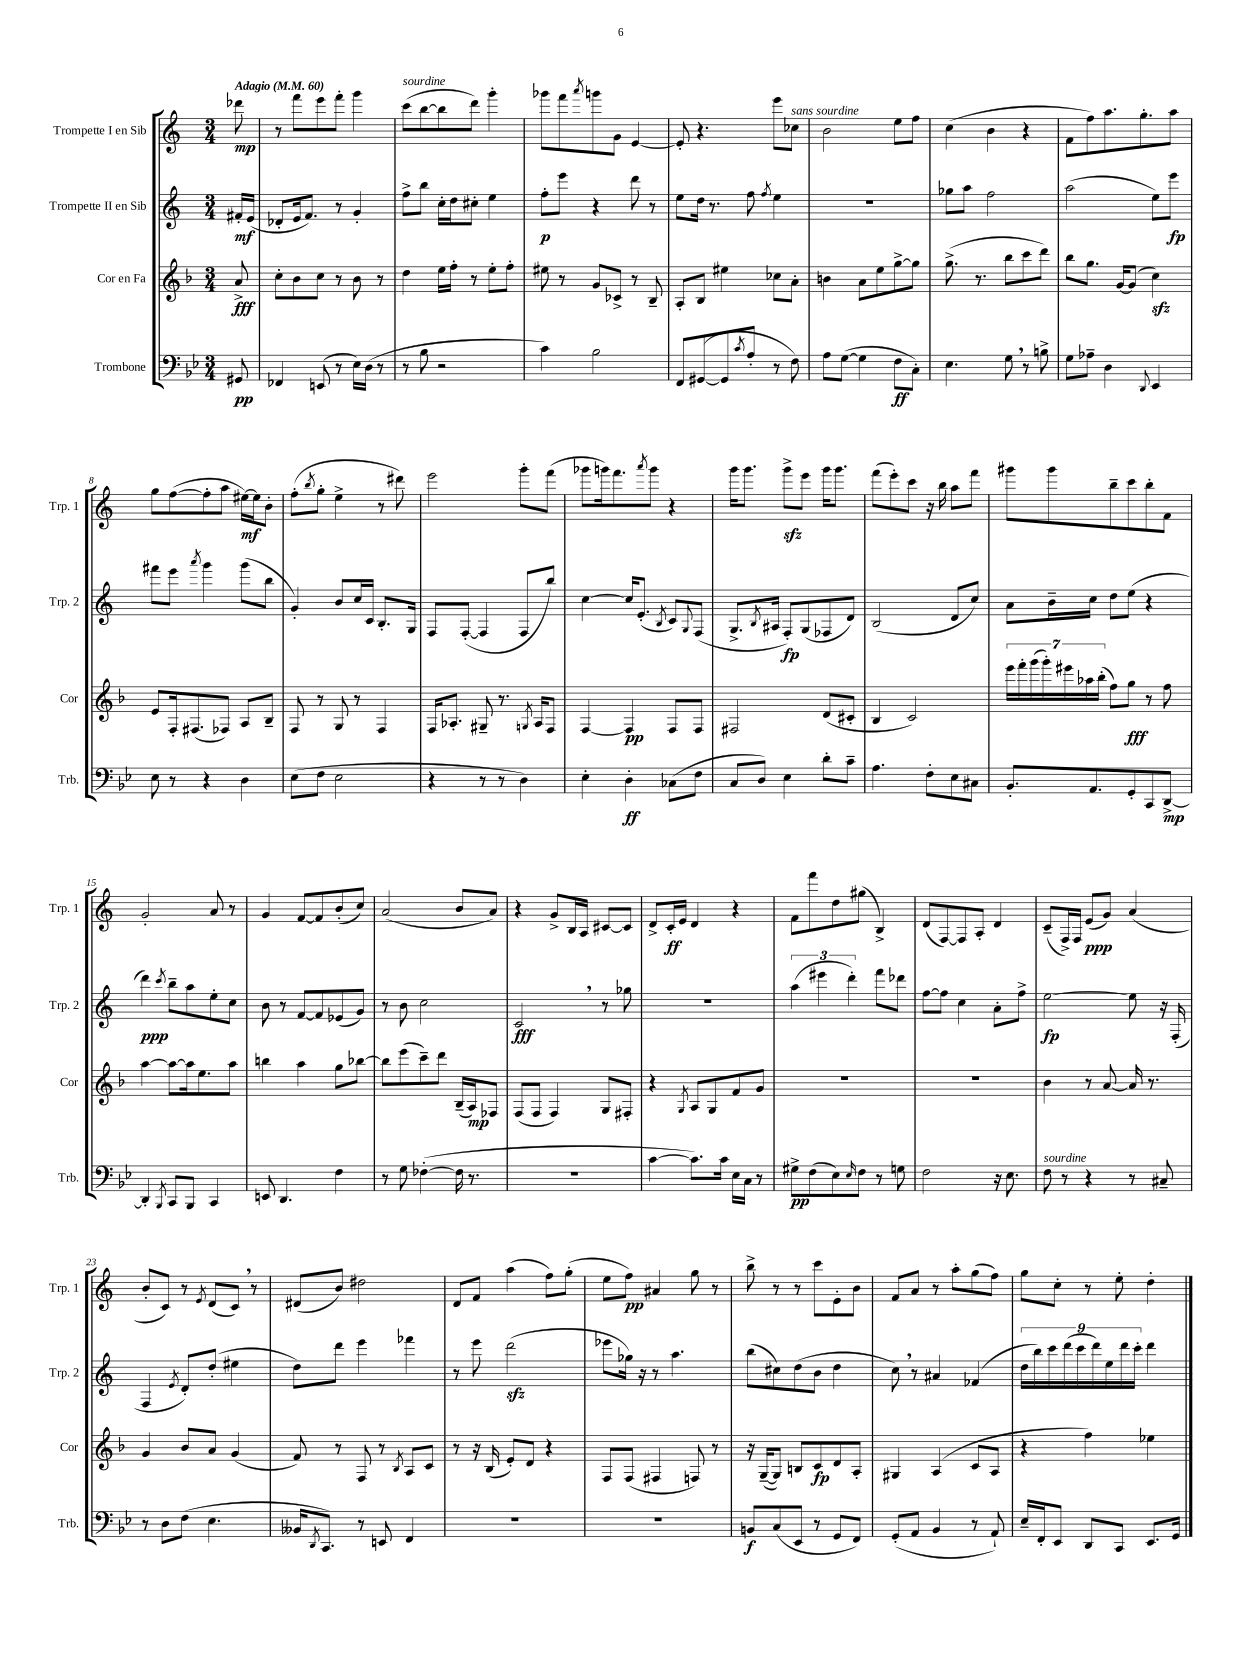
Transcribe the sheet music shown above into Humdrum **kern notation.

**kern	**dynam	**kern	**dynam	**kern	**dynam	**kern	**dynam
*part4	*part4	*part3	*part3	*part2	*part2	*part1	*part1
*staff4	*staff4	*staff3	*staff3	*staff2	*staff2	*staff1	*staff1
*I"Trombone	*	*I"Cor en Fa	*	*I"Trompette II en Sib	*	*I"Trompette I en Sib	*
*I'Trb.	*	*I'Cor	*	*I'Trp. 2	*	*I'Trp. 1	*
*clefF4	*	*clefG2	*	*clefG2	*	*clefG2	*
*k[b-e-]	*	*k[b-]	*	*k[]	*	*k[]	*
*M3/4	*	*M3/4	*	*M3/4	*	*M3/4	*
*MM60	*	*MM60	*	*MM60	*	*MM60	*
=	=	=	=	=	=	=	=
!	!	!	!	!	!	!LO:TX:a:B:t=Adagio	!
8GG#X/	pp	8a^/	fff	16f#X'/LL	mf	8ddd-X\	mp
.	.	.	.	(16e/JJ	.	.	.
=1	=1	=1	=1	=1	=1	=1	=1
4FF-X/	.	8cc'\L	.	8d-X'/L	.	8r	.
.	.	8b-\	.	16e/k	.	8fff\L	.
.	.	.	.	8.f/J)	.	.	.
(8EEn/	.	8cc\J	.	.	.	8eee\	.
8r	.	8r	.	8r	.	8fff'\J	.
16E-\LL)	.	8b-\	.	4g'/	.	4ggg\	.
(16D\JJ	.	.	.	.	.	.	.
8r	.	8r	.	.	.	.	.
=2	=2	=2	=2	=2	=2	=2	=2
!	!	!	!	!	!	!LO:TX:a:i:t=sourdine	!
8r	.	4dd\	.	8ff^\L	.	(8ccc\L	.
8B-\	.	.	.	8bb\J	.	[8bb\	.
2r	.	16ee\LL	.	16cc'\LL	.	8bb\]	.
.	.	16ff'\JJ	.	16dd\J	.	.	.
.	.	8r	.	8cc#X'\J	.	8ddd\J)	.
.	.	8ee'\L	.	4ee\	.	4ggg'\	.
.	.	8ff'\J	.	.	.	.	.
=3	=3	=3	=3	=3	=3	=3	=3
4c\)	.	8ee#X\	.	8ff'\L	p	8ggg-X\L	.
.	.	8r	.	8eee\J	.	8fff\	.
.	.	.	.	.	.	8qaaa/	.
2B-\	.	8g/L	.	4r	.	8gggn\	.
.	.	8c-X^/J	.	.	.	8g\J	.
.	.	8r	.	8ddd\	.	[4e/	.
.	.	8B-~/	.	8r	.	.	.
=4	=4	=4	=4	=4	=4	=4	=4
8FF/L	.	8A'/L	.	8ee\L	.	8e'/]	.
([8GG#X/	.	8B-/J	.	16dd\Jk	.	4.r	.
.	.	.	.	8.r	.	.	.
8GG#/]	.	4ee#X\	.	.	.	.	.
8qc/	.	.	.	.	.	.	.
8A'/J	.	.	.	8ff\	.	.	.
.	.	.	.	8qff/	.	.	.
8r	.	8cc-X\L	.	4ee\	.	8eee\L	.
!	!	!	!	!	!	!LO:TX:a:i:t=sans sourdine	!
8F\)	.	8a'\J	.	.	.	8cc-X\J	.
=5	=5	=5	=5	=5	=5	=5	=5
8A\L	.	4bn\	.	2.r	.	2b\	.
([8G\J	.	.	.	.	.	.	.
4G\]	.	8a\L	.	.	.	.	.
.	.	8ee\	.	.	.	.	.
8F\L	ff	[8gg^\	.	.	.	8ee\L	.
8C'\J)	.	8gg\J]	.	.	.	8ff\J	.
=6	=6	=6	=6	=6	=6	=6	=6
4.E-\	.	(8.gg^\	.	8gg-X\L	.	(4cc\	.
.	.	.	.	8aa\J	.	.	.
.	.	8.r	.	.	.	.	.
.	.	.	.	2ff\	.	4b\	.
8G,\	.	8bb-\L	.	.	.	.	.
8r	.	8ccc\	.	.	.	4r	.
8Bn^\	.	8ddd\J)	.	.	.	.	.
=7	=7	=7	=7	=7	=7	=7	=7
8G\L	.	8bb-\L	.	(2aa\	.	8f\L	.
8A-X~\J	.	8.gg\J	.	.	.	8ff\)	.
4D\	.	.	.	.	.	8.aa\	.
.	.	[16g/KL	.	.	.	.	.
.	.	(8g/J]	.	.	.	.	.
.	.	.	.	.	.	8.gg'\	.
8qqDD/	.	.	.	.	.	.	.
4EE-/	.	4cczz\)	.	8ee\L)	.	.	.
.	.	.	.	8eee\J	fp	8aa\J	.
!!LO:LB:g=z
=8	=8	=8	=8	=8	=8	=8	=8
8E-\	.	8e/L	.	8fff#X\L	.	8gg\L	.
8r	.	16F'/k	.	8eee\J	.	([8ff\	.
.	.	(8.F#X/	.	.	.	.	.
.	.	.	.	8qaaa/	.	.	.
4r	.	.	.	4ggg\	.	8ff'\]	.
.	.	8F-X/J)	.	.	.	8aa\J	.
4D\	.	8A/L	.	(8ggg\L	.	[16ee#X\LL)	mf
.	.	.	.	.	.	16ee#\J]	.
.	.	8B-~/J	.	8bb\J	.	8b'\J	.
=9	=9	=9	=9	=9	=9	=9	=9
(8E-\L	.	8F/	.	4g'/)	.	(8ff'\L	.
.	.	.	.	.	.	8qbb/	.
8F\J	.	8r	.	.	.	8gg'\J	.
2E-\	.	8G/	.	8b/L	.	4ee^\	.
.	.	8r	.	16cc/L	.	.	.
.	.	.	.	16c/JJ	.	.	.
.	.	4F/	.	8.B'/L	.	8r	.
.	.	.	.	.	.	8ddd#X\)	.
.	.	.	.	16G/Jk	.	.	.
=10	=10	=10	=10	=10	=10	=10	=10
4r	.	16F/KL	.	8F/L	.	2eee\	.
.	.	8.A-X'/J	.	.	.	.	.
.	.	.	.	([8F'/J	.	.	.
8r	.	8G#X~/	.	4F/]	.	.	.
8r	.	8.r	.	.	.	.	.
4D\)	.	.	.	8F/L	.	8ggg'\L	.
.	.	8qGn/	.	.	.	.	.
.	.	16A-/KL	.	.	.	.	.
.	.	8F/J	.	8bb/J)	.	(8fff\J	.
=11	=11	=11	=11	=11	=11	=11	=11
4E-'\	.	[4F/	.	[4cc\	.	8ggg-X\L	.
.	.	.	.	.	.	16gggn\k)	.
.	.	.	.	.	.	8.fff\	.
4D'\	ff	4F/]	pp	16cc/KL]	.	.	.
.	.	.	.	(8.e'/J	.	.	.
.	.	.	.	.	.	8qaaa/	.
.	.	.	.	.	.	8ggg\J	.
.	.	.	.	8qB/	.	.	.
(8C-X\L	.	8F/L	.	8c/L)	.	4r	.
.	.	.	.	8qqG/	.	.	.
8F\J	.	8F/J	.	(8F/J	.	.	.
=12	=12	=12	=12	=12	=12	=12	=12
8C/L	.	2F#X/	.	8.G^/L	.	16ggg\KL	.
.	.	.	.	.	.	8.ggg\J	.
8D/J)	.	.	.	.	.	.	.
.	.	.	.	8qB/	.	.	.
.	.	.	.	16A#X/Jk	.	.	.
4E-\	.	.	.	8F'/L)	fp	8gggzz^\L	.
.	.	.	.	(8G/	.	8eee\J	.
8d'\L	.	(8d/L	.	8F-X/	.	16ggg\KL	.
.	.	.	.	.	.	8.ggg\J	.
8c~\J	.	8c#X'/J	.	8d/J)	.	.	.
=13	=13	=13	=13	=13	=13	=13	=13
4.A\	.	4B-/	.	(2B/	.	(8fff\L	.
.	.	.	.	.	.	8eee'\)	.
.	.	2c/)	.	.	.	8ccc\J	.
8F'\L	.	.	.	.	.	16r	.
.	.	.	.	.	.	16bb\	.
8E-\	.	.	.	8d/L	.	8aa\L	.
8C#X\J	.	.	.	8cc/J)	.	8fff\J	.
=14	=14	=14	=14	=14	=14	=14	=14
8.BB-'/L	.	28eee\LL	.	8a\L	.	8ggg#X\L	.
.	.	28fff'\	.	.	.	.	.
.	.	(28ggg\	.	.	.	.	.
.	.	28ggg'\)	.	.	.	.	.
.	.	.	.	16b~\L	.	8ggg#\	.
.	.	28eee#X\	.	.	.	.	.
.	.	28aa-X\	.	.	.	.	.
8.AA/	.	.	.	16cc\JJ	.	.	.
.	.	(28bb-'\JJ	.	.	.	.	.
.	.	8ff\L)	.	8dd\L	.	8bb~\	.
8GG'/	.	8gg\J	fff	(8ee\J	.	8ccc\	.
8CC/	.	8r	.	4r	.	8bb'\	.
[8DD^/J	mp	8ff\	.	.	.	8f\J	.
!!LO:LB:g=z
=15	=15	=15	=15	=15	=15	=15	=15
4DD'/]	.	[4aa\	.	4ddd\)	ppp	2g'/	.
8qBBB-/	.	.	.	8qccc/	.	.	.
8CC/L	.	8aa\L_	.	8bb~\L	.	.	.
8BBB-/J	.	16aa\k]	.	8aa\	.	.	.
.	.	8.ee\	.	.	.	.	.
4CC/	.	.	.	8ee'\	.	8a/	.
.	.	8aa\J	.	8cc\J	.	8r	.
=16	=16	=16	=16	=16	=16	=16	=16
8EEn/	.	4bbn\	.	8b\	.	4g/	.
4.DD/	.	.	.	8r	.	.	.
.	.	4aa\	.	[8f/L	.	[8f/L	.
.	.	.	.	8f/]	.	8f/]	.
4F\	.	8gg\L	.	(8e-X/	.	(8b'/	.
.	.	[8bb-X\J	.	8g/J)	.	8cc/J)	.
=17	=17	=17	=17	=17	=17	=17	=17
8r	.	8bb-\L]	.	8r	.	(2a/	.
8G\	.	(8eee\	.	8b\	.	.	.
([4F-X'\	.	8ccc~\)	.	2cc\	.	.	.
.	.	8ddd\J	.	.	.	.	.
16F-\]	.	(16B-~/LL	.	.	.	8b/L	.
8.r	.	16A/J)	mp	.	.	.	.
.	.	8F-X/J	.	.	.	8a/J)	.
=18	=18	=18	=18	=18	=18	=18	=18
2.r	.	(8F/L	.	2c,/	fff	4r	.
.	.	8F/J	.	.	.	.	.
.	.	4F/)	.	.	.	8g^/L	.
.	.	.	.	.	.	16B/L	.
.	.	.	.	.	.	16A/JJ	.
.	.	8G/L	.	8r	.	[8c#X/L	.
.	.	8F#X'/J	.	8gg-X\	.	8c#/J]	.
=19	=19	=19	=19	=19	=19	=19	=19
[4c\	.	4r	.	2.r	.	8d^/L	.
.	.	.	.	.	.	16c'/L	ff
.	.	.	.	.	.	16e/JJ	.
.	.	8qG/	.	.	.	.	.
8.c\L])	.	8A/L	.	.	.	4d/	.
.	.	8G/	.	.	.	.	.
16c\Jk	.	.	.	.	.	.	.
16E-\LL	.	8f/	.	.	.	4r	.
16C\JJ	.	.	.	.	.	.	.
8r	.	8g/J	.	.	.	.	.
=20	=20	=20	=20	=20	=20	=20	=20
8G#X^\L	pp	2.r	.	(6aa\	.	8f\L	.
(8F\	.	.	.	.	.	8fff\	.
.	.	.	.	6eee#X\	.	.	.
8E-\)	.	.	.	.	.	8dd\	.
.	.	.	.	6ddd'\)	.	.	.
16qqE-/	.	.	.	.	.	.	.
8F\J	.	.	.	.	.	(8gg#X\J	.
8r	.	.	.	8fff\L	.	4B^/)	.
8Gn\	.	.	.	8ddd-X\J	.	.	.
=21	=21	=21	=21	=21	=21	=21	=21
2F\	.	2.r	.	[8ff\L	.	(8d/L	.
.	.	.	.	8ff\J]	.	[8F/)	.
.	.	.	.	4cc\	.	8F/]	.
.	.	.	.	.	.	8A'/J	.
16r	.	.	.	8a'\L	.	4d/	.
8.E-\	.	.	.	.	.	.	.
.	.	.	.	8ff^\J	.	.	.
=22	=22	=22	=22	=22	=22	=22	=22
!LO:TX:a:i:t=sourdine	!	!	!	!	!	!	!
8F\	.	4b-\	.	[2ee\	fp	(8c~/L	.
8r	.	.	.	.	.	16F^/L)	.
.	.	.	.	.	.	16F/JJ	.
4r	.	8r	.	.	.	(8e/L	ppp
.	.	[8a/	.	.	.	8g/J)	.
8r	.	16a/]	.	8ee\]	.	(4a/	.
.	.	8.r	.	.	.	.	.
8C#X~/	.	.	.	16r	.	.	.
.	.	.	.	(16F'/	.	.	.
!!LO:LB:g=z
=23	=23	=23	=23	=23	=23	=23	=23
8r	.	4g/	.	4F/	.	8b'/L	.
8D\L	.	.	.	.	.	8c/J)	.
.	.	.	.	8qe/	.	.	.
(8F\J	.	8b-/L	.	8d'/L)	.	8r	.
.	.	.	.	.	.	8qe/	.
4.E-\	.	8a/J	.	(8dd'/J	.	(8d/L	.
.	.	(4g/	.	4ee#X\	.	8c,/J)	.
.	.	.	.	.	.	8r	.
=24	=24	=24	=24	=24	=24	=24	=24
16BB--X/KL	.	8f/)	.	8dd\L)	.	(8d#X/L	.
8qDD/	.	.	.	.	.	.	.
8.CC/J)	.	.	.	.	.	.	.
.	.	8r	.	8ddd\J	.	8b/J)	.
8r	.	8F/	.	4eee\	.	2dd#X\	.
8EEn/	.	8r	.	.	.	.	.
.	.	8qB-/	.	.	.	.	.
4FF/	.	8A/L	.	4fff-X\	.	.	.
.	.	8c/J	.	.	.	.	.
=25	=25	=25	=25	=25	=25	=25	=25
2.r	.	8r	.	8r	.	8d/L	.
.	.	16r	.	8eee\	.	8f/J	.
.	.	(16B-/	.	.	.	.	.
.	.	8e'/L)	.	(2dddzz\	.	(4aa\	.
.	.	8d/J	.	.	.	.	.
.	.	4r	.	.	.	8ff\L)	.
.	.	.	.	.	.	(8gg'\J	.
=26	=26	=26	=26	=26	=26	=26	=26
2.r	.	8F/L	.	8eee-X\L	.	8ee\L	.
.	.	(8F/J	.	16gg-X\Jk)	.	8ff\J)	pp
.	.	.	.	16r	.	.	.
.	.	4F#X/	.	8r	.	4a#X/	.
.	.	.	.	4.aa\	.	.	.
.	.	8Fn/)	.	.	.	8gg\	.
.	.	8r	.	.	.	8r	.
=27	=27	=27	=27	=27	=27	=27	=27
8BBn/L	f	16r	.	(8bb\L	.	8bb^\	.
.	.	([16G~/KL	.	.	.	.	.
(8C/	.	8G/J])	.	8cc#X\)	.	8r	.
8EE-/J	.	8Bn/L	.	(8dd\	.	8r	.
8r	.	8c/	fp	8b\J	.	8ccc\L	.
8GG/L	.	8d/	.	4dd\	.	8e'\	.
8FF/J)	.	8A'/J	.	.	.	8b\J	.
=28	=28	=28	=28	=28	=28	=28	=28
(8GG'/L	.	4G#X/	.	8cc,\)	.	8f/L	.
8AA/J	.	.	.	8r	.	8a/J	.
4BB-/	.	(4A/	.	4a#X/	.	8r	.
.	.	.	.	.	.	8aa'\L	.
8r	.	8c/L	.	(4f-X/	.	(8gg\	.
8AA`/)	.	8A/J	.	.	.	8ff\J)	.
=29	=29	=29	=29	=29	=29	=29	=29
16E-~/LL	.	4r	.	18dd\LL	.	8gg\L	.
.	.	.	.	18bb\)	.	.	.
16FF'/J	.	.	.	.	.	.	.
.	.	.	.	18ccc\	.	.	.
8EE-/J	.	.	.	.	.	8cc'\J	.
.	.	.	.	(18ddd\	.	.	.
.	.	.	.	18ccc\	.	.	.
8DD/L	.	4ff\)	.	.	.	8r	.
.	.	.	.	18ddd\)	.	.	.
.	.	.	.	18ee\	.	.	.
8CC/J	.	.	.	.	.	8ee'\	.
.	.	.	.	18ddd\	.	.	.
.	.	.	.	18ccc'\JJ	.	.	.
8.EE-/L	.	4ee-X\	.	4ddd\	.	4dd'\	.
16GG/Jk	.	.	.	.	.	.	.
==	==	==	==	==	==	==	==
*-	*-	*-	*-	*-	*-	*-	*-
